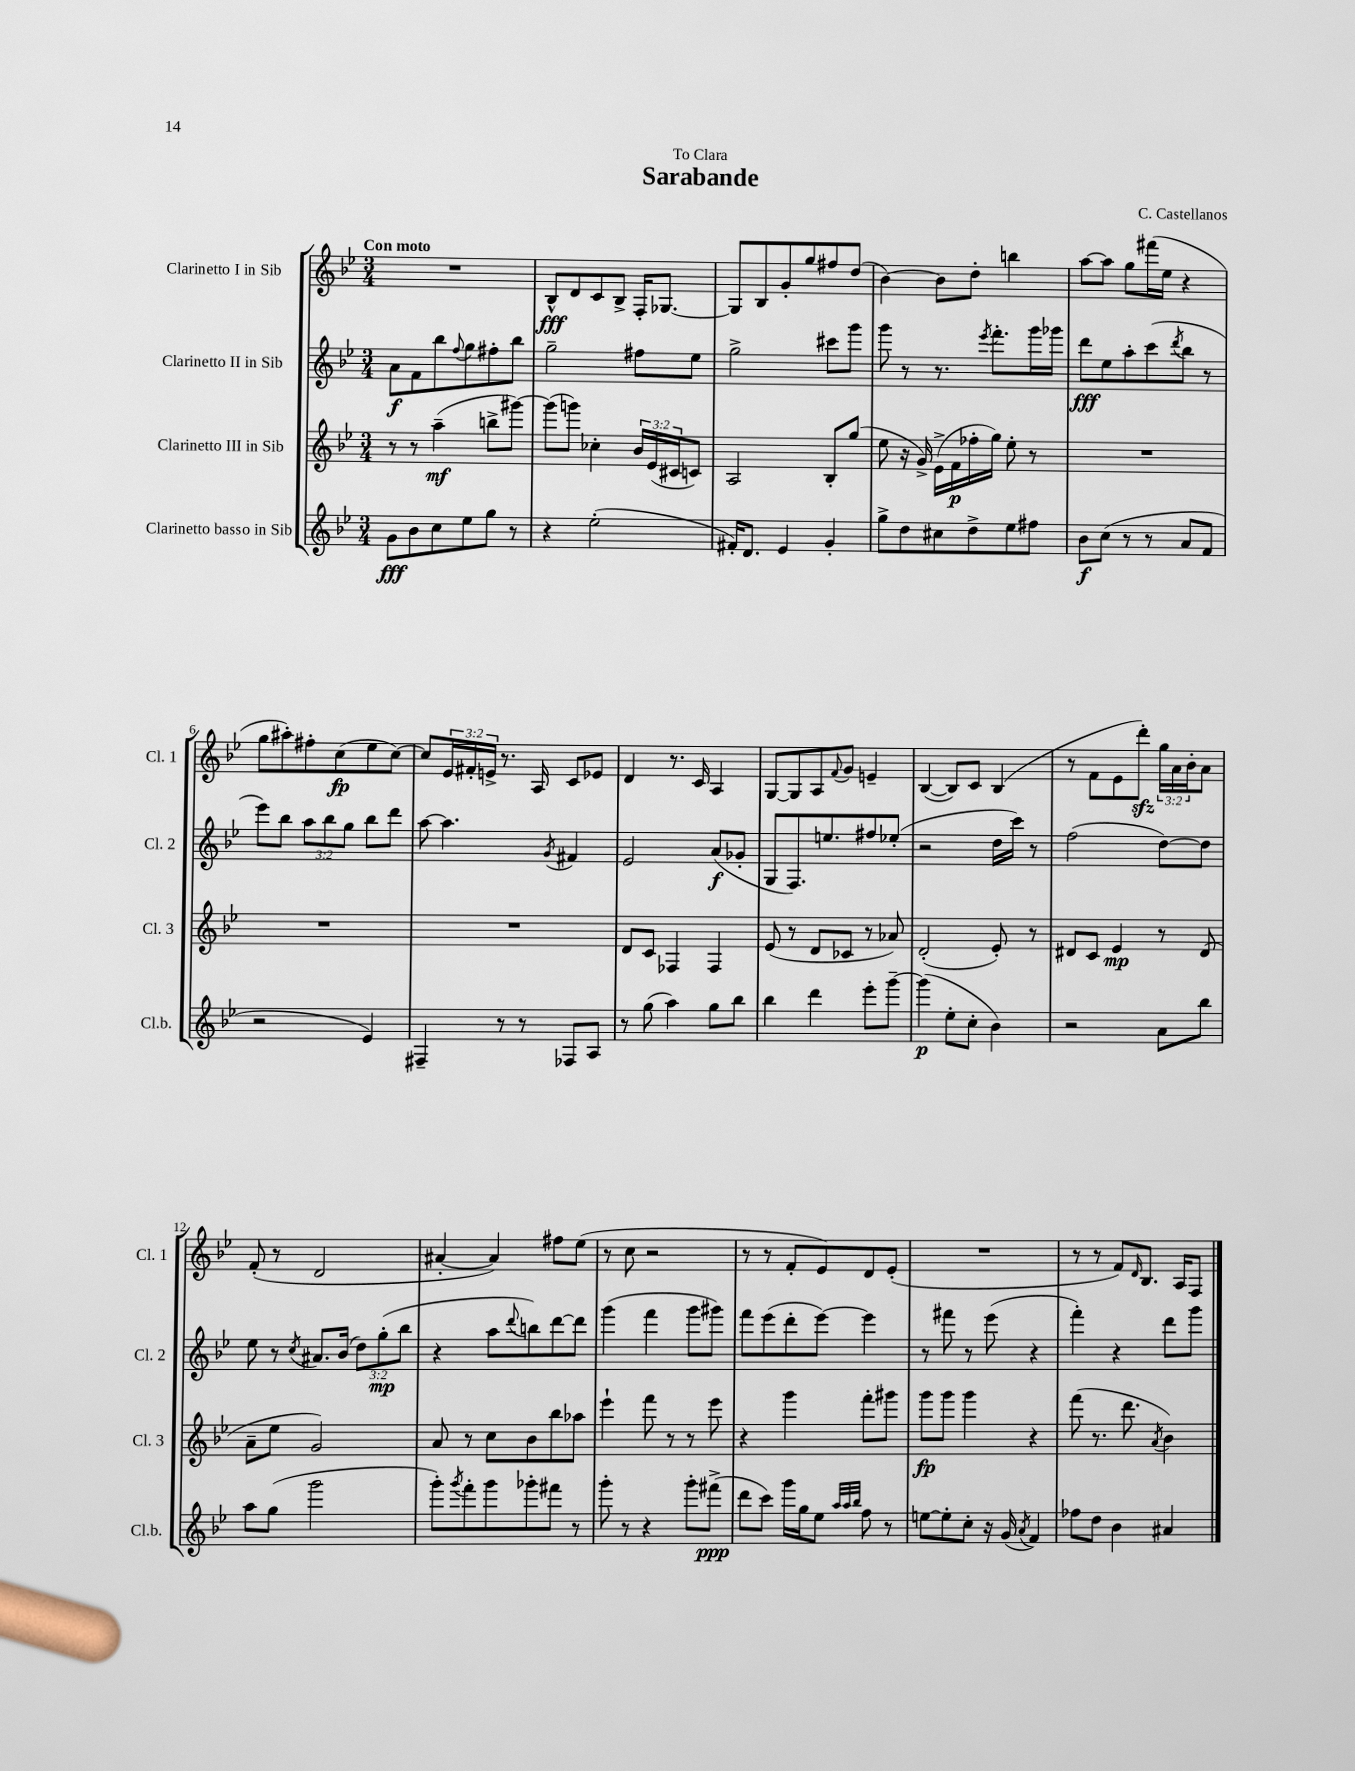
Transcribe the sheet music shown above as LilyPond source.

\header { title = "Sarabande" composer = "C. Castellanos" dedication = "To Clara" }
<<
\new StaffGroup <<
\new Staff = "s0" \with { instrumentName = "Clarinetto I in Sib" shortInstrumentName = "Cl. 1" } {
    \clef treble \key bes \major \numericTimeSignature \time 3/4 \override Staff.TupletNumber.text = #tuplet-number::calc-fraction-text \tempo "Con moto"
    R2. |
    bes8-^\fff d'8 c'8 bes8-> f16-. ges8.~ |
    ges8 bes8 g'8-. g''8 fis''8 d''8( |
    bes'4~) bes'8 d''8-. b''4 |
    a''8~ a''8 g''8 fis'''16( ees''16 r4 |
    g''8 ais''8-.) fis''8-. c''8\fp( ees''8 c''8~) |
    c''8 \tuplet 3/2 { ees'16 fis'16-. e'16-> } r8. a16 c'8 ees'8 |
    d'4 r8. c'16 a4 |
    g8~ g8 a8 \appoggiatura { f'8 } g'8 e'4-- |
    bes4~( bes8) c'8 bes4( |
    r8 f'8 ees'8 d'''8-.\sfz) \tuplet 3/2 { g''16 a'16 bes'16-. } a'8 |
    f'8-.( r8 d'2 |
    ais'4~-. ais'4) fis''8 ees''8( |
    r8 c''8 r2 |
    r8 r8 f'8-. ees'8) d'8 ees'8-.( |
    R2. |
    r8 r8 f'8) \grace { d'16 } bes8. a16 f8 \bar "|." |
}
\new Staff = "s1" \with { instrumentName = "Clarinetto II in Sib" shortInstrumentName = "Cl. 2" } {
    \clef treble \key bes \major \numericTimeSignature \time 3/4 \override Staff.TupletNumber.text = #tuplet-number::calc-fraction-text
    a'8\f f'8 bes''8 \appoggiatura { f''8 } g''8 fis''8-. bes''8 |
    g''2-- fis''8 ees''8 |
    g''2-> cis'''8 g'''8 |
    g'''8 r8 r8. \acciaccatura { ees'''8 } f'''8.-. g'''16 ges'''16 |
    d'''8\fff ees''8 a''8-. c'''8( \acciaccatura { d'''8 } bes''8 r8 |
    ees'''8) bes''8 \tuplet 3/2 { a''8 bes''8 g''8 } bes''8 d'''8 |
    a''8~ a''4. \acciaccatura { g'8 } fis'4 |
    ees'2 a'8\f( ges'8-. |
    g8 f8.) e''8. fis''8 ees''8-.( |
    r2 d''16 c'''16) r8 |
    f''2( d''8~) d''8 |
    ees''8 r8 \acciaccatura { c''8 } ais'8. bes'16( \tuplet 3/2 { d''8) g''8-.\mp( bes''8 } |
    r4 a''8 \appoggiatura { d'''8 } b''8) d'''8~ d'''8 |
    g'''4( f'''4 g'''8 gis'''8) |
    f'''8 ees'''8( d'''8-. ees'''8~) ees'''4 |
    r8 fis'''8 r8 ees'''8( r4 |
    f'''4-.) r4 d'''8 g'''8 \bar "|." |
}
\new Staff = "s2" \with { instrumentName = "Clarinetto III in Sib" shortInstrumentName = "Cl. 3" } {
    \clef treble \key bes \major \numericTimeSignature \time 3/4 \override Staff.TupletNumber.text = #tuplet-number::calc-fraction-text
    r8 r8 a''4--\mf( b''8-> gis'''8~) |
    gis'''8( g'''8) ces''4-. \tuplet 3/2 { bes'16 ees'16( cis'16 } c'8) |
    a2 bes8-. g''8( |
    ees''8 r16 g'16->) ees'16->( f'16\p fes''16-. g''16) ees''8-. r8 |
    R2. |
    R2. |
    R2. |
    d'8 c'8 fes4 fes4 |
    ees'8( r8 d'8 ces'8 r8 aes'8) |
    d'2-.( ees'8-.) r8 |
    dis'8 c'8 ees'4\mp r8 dis'8( |
    a'8-- ees''8 g'2) |
    a'8 r8 c''8 bes'8 bes''8 aes''8 |
    ees'''4-! f'''8 r8 r8 ees'''8 |
    r4 g'''4 f'''8-. gis'''8 |
    g'''8\fp g'''8 g'''4 r4 |
    f'''8( r8. d'''8. \acciaccatura { a'8 } bes'4) \bar "|." |
}
\new Staff = "s3" \with { instrumentName = "Clarinetto basso in Sib" shortInstrumentName = "Cl.b." } {
    \clef treble \key bes \major \numericTimeSignature \time 3/4
    g'8\fff bes'8 c''8 ees''8 g''8 r8 |
    r4 ees''2-.( |
    fis'16-.) d'8. ees'4 g'4-. |
    g''8-> d''8 cis''8 d''8-> ees''8 fis''8 |
    bes'8\f c''8( r8 r8 a'8 f'8 |
    r2 ees'4) |
    fis4-- r8 r8 fes8 a8 |
    r8 g''8( a''4) g''8 bes''8 |
    bes''4 d'''4 ees'''8-. g'''8~-- |
    g'''4\p( ees''8-. c''8-. bes'4) |
    r2 a'8 bes''8 |
    a''8 g''8( g'''2 |
    g'''8-.) \acciaccatura { g'''8 } f'''8-. g'''8 ges'''8-. fis'''8 r8 |
    g'''8-. r8 r4 g'''8-. fis'''8->\ppp( |
    d'''8 c'''8) g'''16 g''16 ees''8 \grace { a''32 a''32 bes''32 } f''8 r8 |
    e''8~ e''8-. c''8-. r16 g'16( \acciaccatura { a'8 } f'4) |
    fes''8 d''8 bes'4 ais'4 \bar "|." |
}
>>
>>
